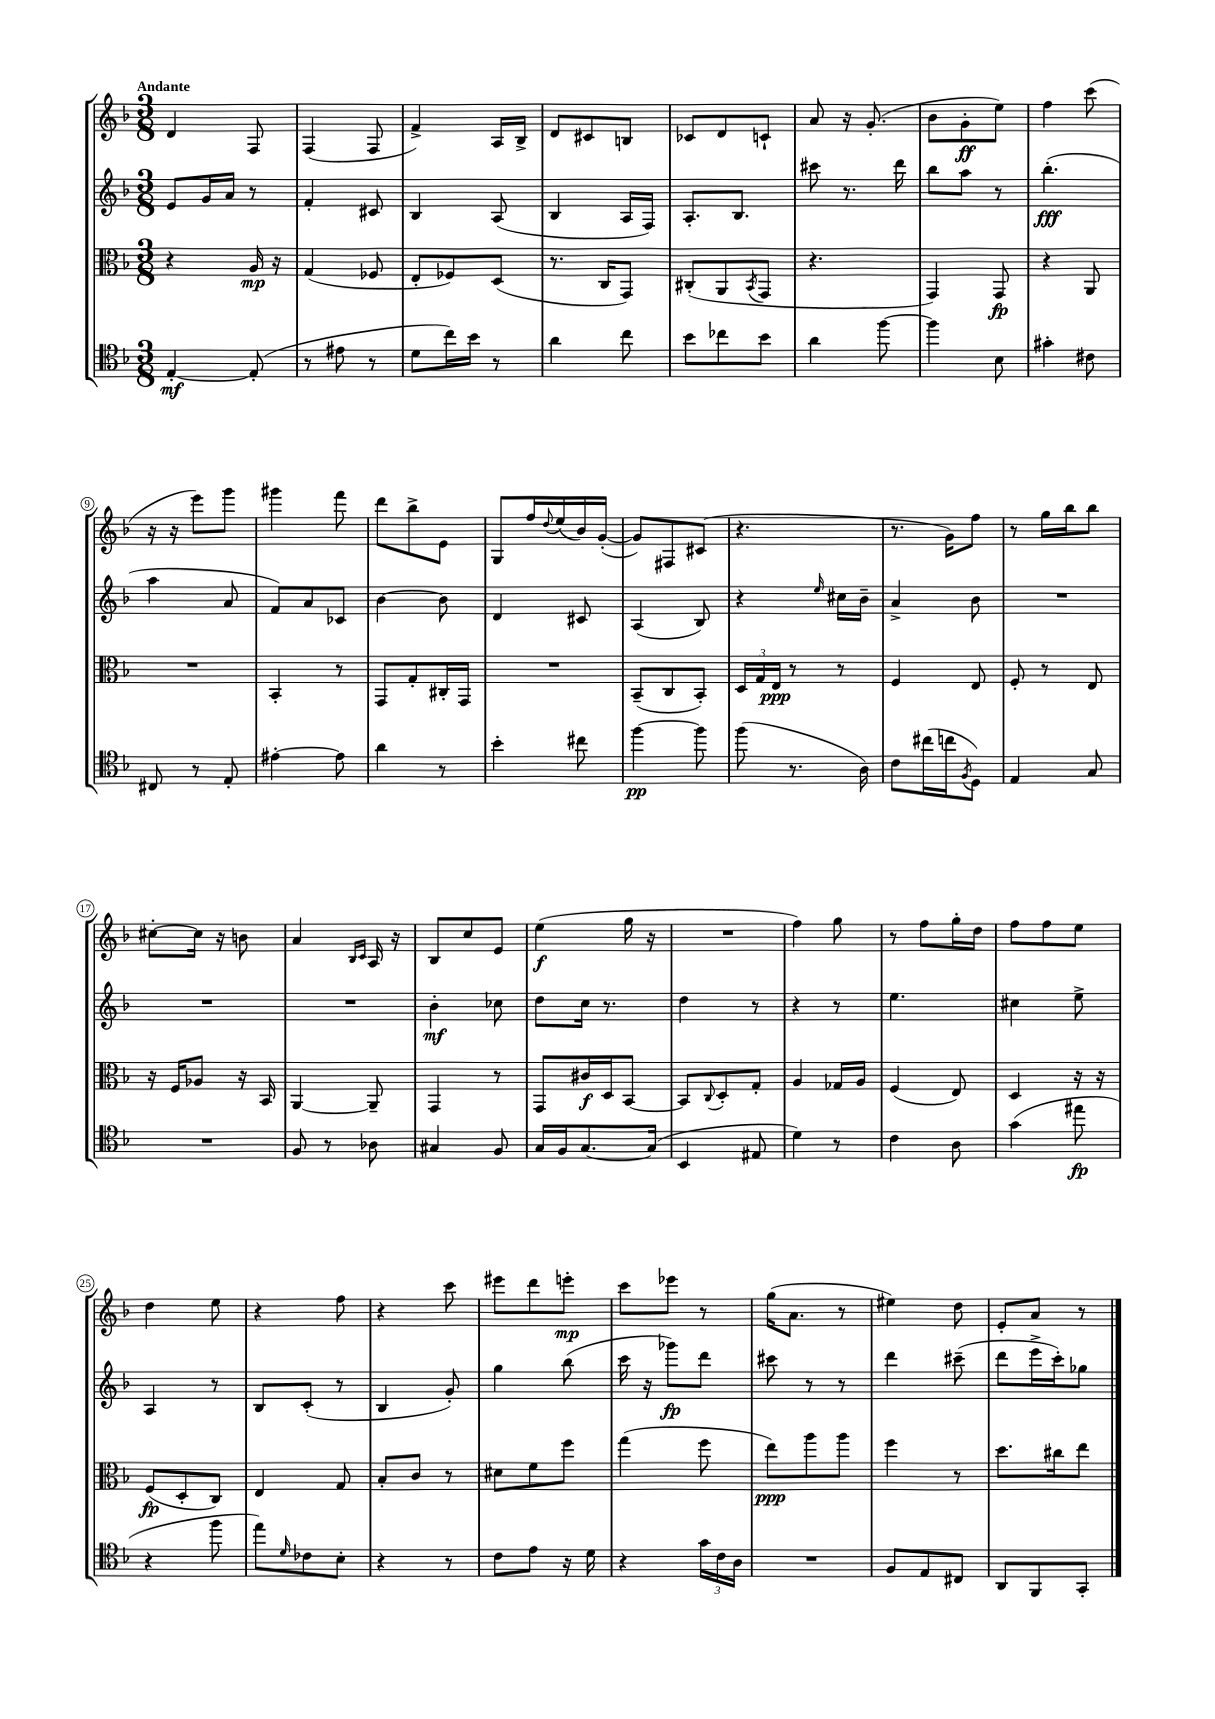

**kern	**kern	**kern	**kern
*staff4	*staff3	*staff2	*staff1
*clefC4	*clefC3	*clefG2	*clefG2
*k[b-]	*k[b-]	*k[b-]	*k[b-]
*M3/8	*M3/8	*M3/8	*M3/8
[4E'/	4r	8e/L	4d/
.	.	16g/L	.
.	.	16a/JJ	.
(8E'/]	16A/	8r	8F/
.	16r	.	.
=	=	=	=
8r	(4G/	4f'/	(4F/
8e#\	.	.	.
8r	8F-/	8c#/	8F/
=	=	=	=
8d\L	8E'/L	4B-/	4f^/)
16cc\L)	8F-/)	.	.
16b-\JJ	.	.	.
8r	(8D/J	(8A/	16A/LL
.	.	.	16B-^/JJ
=	=	=	=
4a\	8.r	4B-/	8d/L
.	.	.	8c#/
.	16C/LK	.	.
8cc\	8GG/J)	16A/LL	8B/J
.	.	16F/JJ)	.
=	=	=	=
8b-\L	(8C#'/L	8.A'/L	8c-/L
8cc-\	8AA/	.	8d/
.	.	8.B-/J	.
.	8qBB-/	.	.
8b-\J	8GG/J	.	8c`/J
=	=	=	=
4a\	4.r	8ccc#\	8a/
.	.	8.r	16r
.	.	.	(8.g'/
[8ff\	.	.	.
.	.	16ddd\	.
=	=	=	=
4ff\]	4GG/)	8bb-\L	8b-\L
.	.	8aa\J	8g'\
8B-\	8GG/	8r	8ee\J)
=	=	=	=
4g#'\	4r	(4.bb-'\	4ff\
8c#\	8AA/	.	(8ccc\
=	=	=	=
8C#/	4.r	4aa\	16r
.	.	.	16r
8r	.	.	8eee\L)
8E'/	.	8a/	8ggg\J
=	=	=	=
[4e#'\	4BB-'/	8f/L)	4ggg#\
.	.	8a/	.
8e#\]	8r	8c-/J	8fff\
=	=	=	=
4a\	8GG/L	[4b-\	8ddd\L
.	8G'/	.	8bb-^\
8r	16C#'/L	8b-\]	8e\J
.	16GG/JJ	.	.
=	=	=	=
4b-'\	4.r	4d/	8G/L
.	.	.	16ff/L
.	.	.	8qqdd/
.	.	.	(16ee/
8cc#\	.	8c#/	16b-/)
.	.	.	([16g'/JJ
=	=	=	=
[4ff\	(8BB-~/L	(4A/	8g/]L)
.	8C/	.	8F#/
8ff\]	8BB-'/J)	8B-/)	(8c#/J
=	=	=	=
(8ff\	24D/LL	4r	4.r
.	24G/	.	.
.	24E/JJ	.	.
8.r	8r	.	.
.	.	16qqee/	.
.	8r	16cc#\LL	.
16A\)	.	16b-~\JJ	.
=	=	=	=
8c\L	4F/	4a^/	8.r
(16cc#\L	.	.	.
16cc\J	.	.	16g\LK)
8qF/	.	.	.
8D\J)	8E/	8b-\	8ff\J
=	=	=	=
4E/	8F'/	4.r	8r
.	8r	.	16gg\LL
.	.	.	16bb-\J
8G/	8E/	.	8bb-\J
=	=	=	=
4.r	16r	4.r	[8cc#'\L
.	16F/LK	.	.
.	8A-/J	.	16cc#\]Jk
.	.	.	16r
.	16r	.	8b\
.	16BB-/	.	.
=	=	=	=
8F/	[4AA/	4.r	4a/
8r	.	.	.
.	.	.	16qqB-/LL
.	.	.	16qqc/JJ
8A-\	8AA~/]	.	16A/
.	.	.	16r
=	=	=	=
4G#/	4GG/	4b-'\	8B-/L
.	.	.	8cc/
8F/	8r	8cc-\	8e/J
=	=	=	=
16G/LL	8GG/L	8dd\L	(4ee\
16F/J	.	.	.
[8.G/	16c#/L	16cc\Jk	.
.	16D/J	8.r	.
.	[8BB-/J	.	16gg\
(16G/]Jk	.	.	16r
=	=	=	=
4BB-/	8BB-/]L	4dd\	4.r
.	8qqC/	.	.
.	8D'/	.	.
8E#/	8G'/J	8r	.
=	=	=	=
4d\)	4A/	4r	4ff\)
8r	16G-/LL	8r	8gg\
.	16A/JJ	.	.
=	=	=	=
4c\	(4F/	4.ee\	8r
.	.	.	8ff\L
8A\	8E/)	.	16gg'\L
.	.	.	16dd\JJ
=	=	=	=
(4g\	4D/	4cc#\	8ff\L
.	.	.	8ff\
8ee#\	16r	8ee^\	8ee\J
.	16r	.	.
=	=	=	=
4r	(8F/L	4A/	4dd\
.	8D'/	.	.
8ff\	8C/J)	8r	8ee\
=	=	=	=
8ee\L)	4E/	8B-/L	4r
16qqd/	.	.	.
8c-\	.	(8c'/J	.
8B-'\J	8G/	8r	8ff\
=	=	=	=
4r	8B-'/L	4B-/	4r
.	8c/J	.	.
8r	8r	8g'/)	8ccc\
=	=	=	=
8c\L	8d#\L	4gg\	8eee#\L
8e\J	8f\	.	8ddd\
16r	8ff\J	(8bb-\	8eee'\J
16d\	.	.	.
=	=	=	=
4r	(4gg\	16ccc\	8ccc\L
.	.	16r	.
.	.	8ggg-\L)	8eee-\J
24g\LL	8ff\	8ddd\J	8r
24c\	.	.	.
24A\JJ	.	.	.
=	=	=	=
4.r	8ee\L)	8ccc#\	(16gg\LK
.	.	.	8.a\J
.	8aa\	8r	.
.	8aa\J	8r	8r
=	=	=	=
8F/L	4ff\	4ddd\	4ee#\)
8E/	.	.	.
8C#/J	8r	(8ccc#~\	8dd\
=	=	=	=
8AA/L	8.dd\L	8ddd\L	8e'/L
8FF/	.	16eee^\L	8a/J
.	16cc#\k	16ccc'\J)	.
8GG'/J	8ee\J	8gg-\J	8r
==	==	==	==
*-	*-	*-	*-
